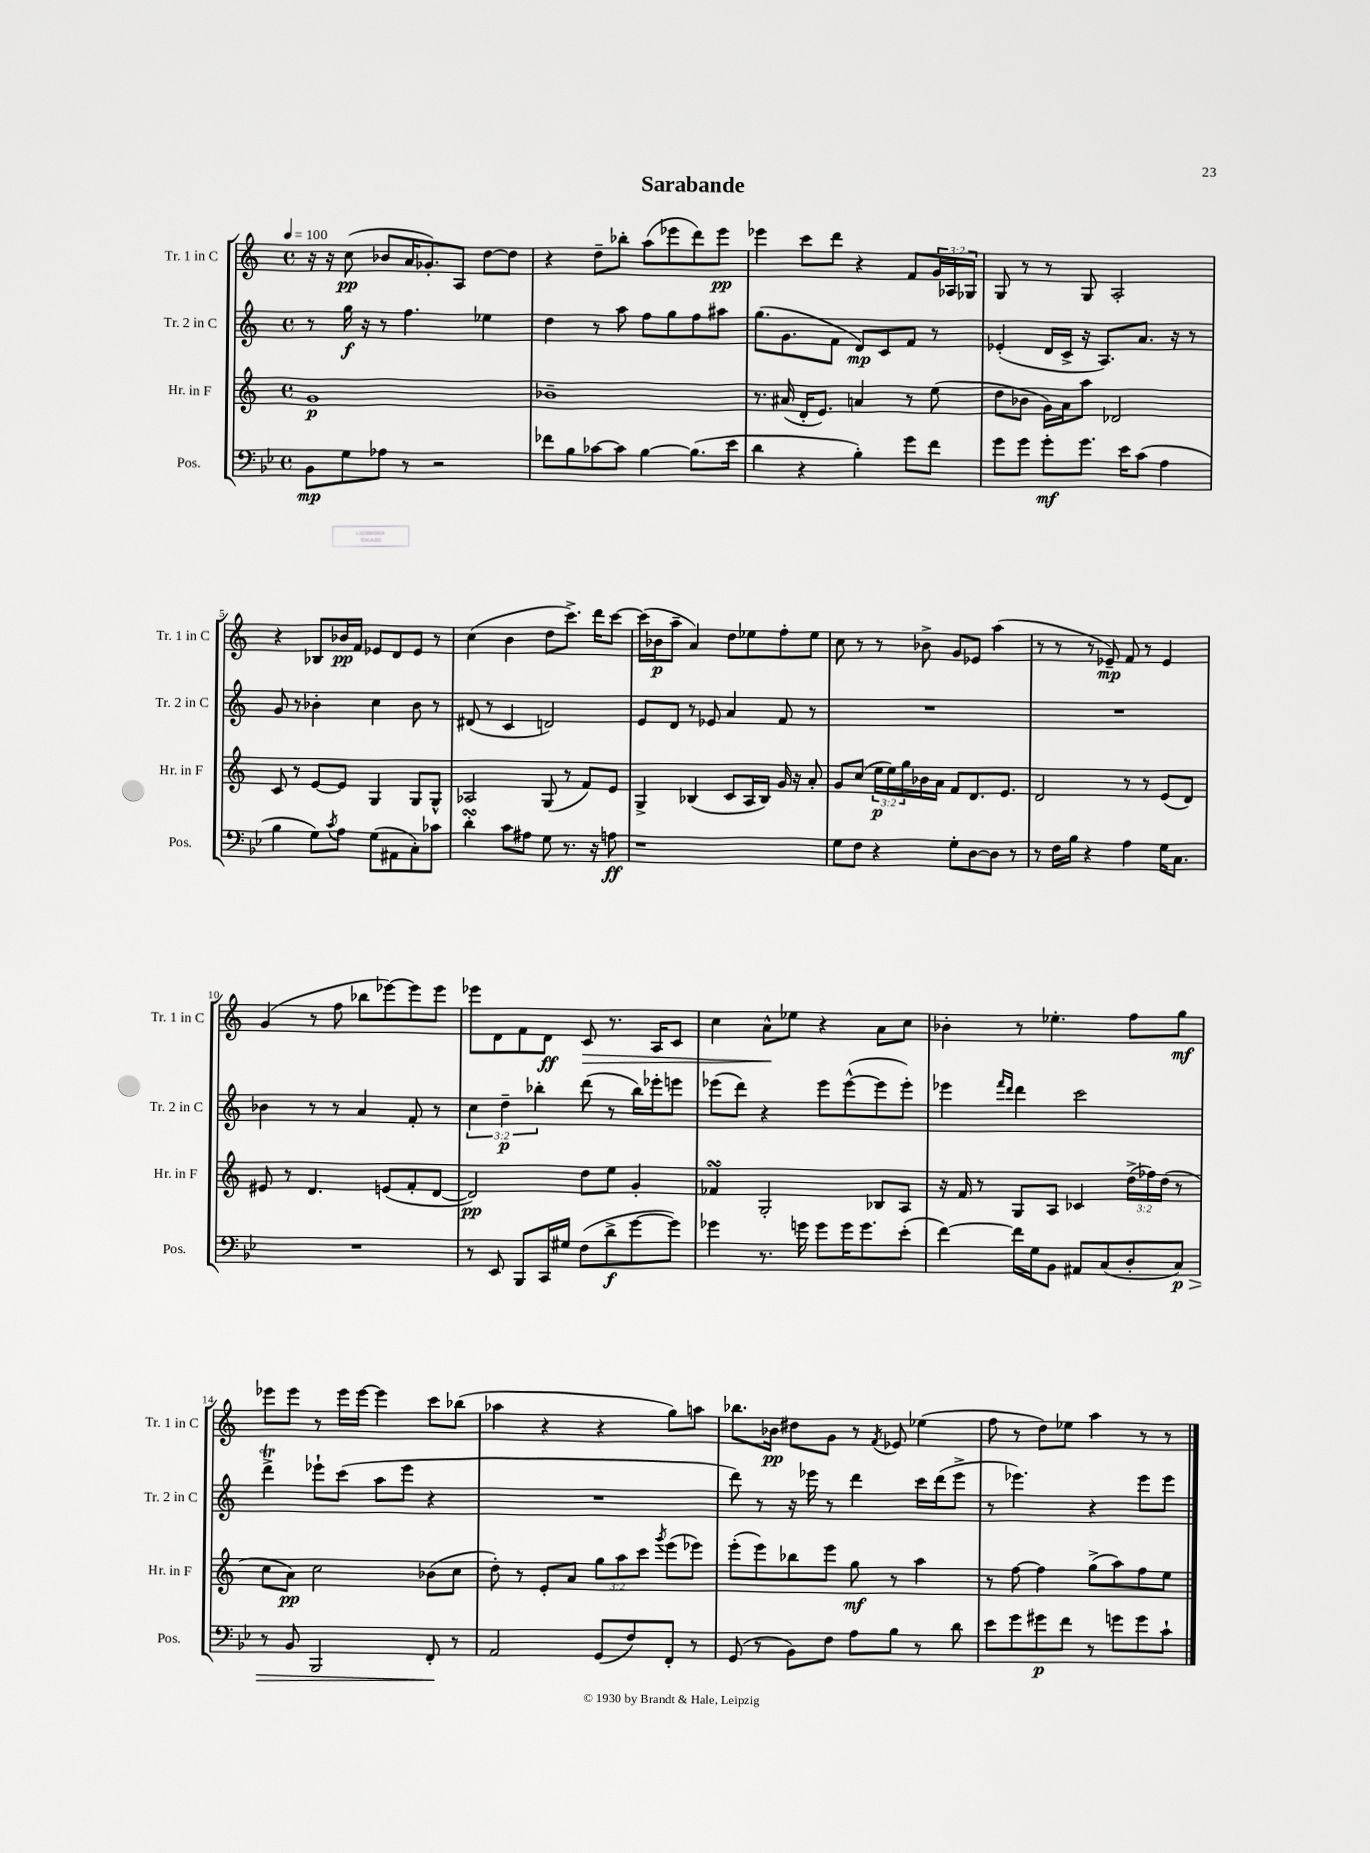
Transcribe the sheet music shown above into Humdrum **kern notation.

**kern	**kern	**kern	**kern
*staff4	*staff3	*staff2	*staff1
*clefF4	*clefG2	*clefG2	*clefG2
*k[b-e-]	*k[]	*k[]	*k[]
*M4/4	*M4/4	*M4/4	*M4/4
*met(c)	*met(c)	*met(c)	*met(c)
*MM100	*MM100	*MM100	*MM100
8BB-	1g	8r	16r
.	.	.	16r
8G	.	16gg	(8cc
.	.	16r	.
8A-	.	8r	8b-
8r	.	4.ff	16a
.	.	.	8.g-')
2r	.	.	.
.	.	.	8A
.	.	4ee-	[8dd
.	.	.	8dd]
=	=	=	=
8f-	1b-~	4dd	4r
8B-	.	.	.
[8c-	.	8r	8dd~
8c-]	.	8aa	8bb-'
[4B-	.	8ff	(8aa
.	.	8gg	8eee-
(8.B-]	.	8ff	8ddd)
.	.	8aa#	8eee-
16e-	.	.	.
=	=	=	=
4d	8.r	(8.gg	4eee-
.	(16a#	8.g	.
4r	16d'	.	8ccc
.	8.e)	.	.
.	.	8f	8ddd
4B-')	4a	8d)	4r
.	.	8c	.
8g	8r	8f	8f
8f	(8ee	8r	24g
.	.	.	24A-
.	.	.	24G-
=	=	=	=
8g	8dd	(4e-'	8G
8g	8b-	.	8r
8g'	16g)	16d	8r
.	16a	16c^	.
8.g	8aa	16r	8G
.	.	8.A)	.
.	2d-	.	2A'
16e-	.	.	.
(8c	.	8.a	.
4A	.	.	.
.	.	16r	.
.	.	8r	.
=	=	=	=
4B-	8c	8g	4r
.	8r	8r	.
8G)	[8e	4b-'	8B-
8qc	.	.	.
8A	8e]	.	16b-
.	.	.	16f
(8G	4G	4cc	8e-
8AA#	.	.	8d
8C')	8G	8b-	8e-
8c-	8G^^	8r	8r
=	=	=	=
4d'	2A-	(8d#	(4cc
.	.	8r	.
8c	.	4c	4b
8A#	.	.	.
8G	(8G	2d)	8dd
8.r	8r	.	8.ccc^)
.	8f)	.	.
16r	.	.	16ddd
8A	8e	.	[8ccc
=	=	=	=
1r	4G^	8e	(16ccc]
.	.	.	16b-
.	.	8d	8aa~
.	(4B-	8r	4a)
.	.	8e-	.
.	8c	4a	8dd
.	16A	.	8ee-
.	16B-)	.	.
.	16g	8f	8ff'
.	16r	.	.
.	8a'	8r	8ee-
=	=	=	=
8G	8g	1r	8cc
8F	(8cc	.	8r
4r	24ee	.	8r
.	24ee)	.	.
.	24gg	.	.
.	16b-	.	8b-^
.	16a	.	.
8G'	8f	.	8g
[8D	8.d	.	8e-
8D]	.	.	(4aa
.	8.e	.	.
8r	.	.	.
=	=	=	=
8r	2d	1r	8r
16F	.	.	8r
16B-	.	.	.
4r	.	.	8r
.	.	.	8e-~)
4A	8r	.	8f
.	8r	.	8r
16G	(8e	.	4e-
8.C	.	.	.
.	8d)	.	.
=	=	=	=
1r	8e#	4b-	(4g
.	8r	.	.
.	4.d	8r	8r
.	.	8r	8ff
.	.	4a	8bb-
.	(8e	.	[8eee-)
.	8f'	8f'	8eee-]
.	[8d	8r	8eee-
=	=	=	=
8r	2d])	6cc	8eee-
8EE-	.	.	8d
.	.	6dd~	.
8BBB-	.	.	8f
.	.	6bb-'	.
16CC	.	.	8d
16G#	.	.	.
(8F	8dd	(8ddd	8c
8d^	8ee	8r	8.r
[8g	4g'	16bb-)	.
.	.	16eee-'	16A
8g])	.	8eee	8c
=	=	=	=
4g-	4f-	(8eee-	4cc
.	.	8ddd)	.
8.r	2G'	4r	8a^^
.	.	.	8ee-
16g	.	.	.
8g	.	8eee-	4r
16g	.	([8eee-^^	.
8.g	.	.	.
.	8B-	8eee-]	8a
(8e-'	8A	8eee-')	8cc
=	=	=	=
[4f)	16r	4eee-	4b-'
.	16f	.	.
.	8r	.	.
.	.	16qqfff	.
.	.	16qqddd	.
16f]	8G	4ddd	8r
16G	.	.	.
8BB-	8A	.	4.ee-'
8AA#	4c-	2ccc	.
(8C	.	.	.
8D'	(24dd^	.	8ff
.	24ff-)	.	.
.	(24dd	.	.
8C)	8r	.	8gg
=	=	=	=
8r	8cc	4ddd^	8eee-
8BB-	8a)	.	8eee-
2BBB-	2cc	8eee-`	8r
.	.	(8ccc	16eee-
.	.	.	[16eee-
.	.	8aa	4eee-]
.	.	8eee-	.
8FF'	(8b-	4r	8ccc
8r	8cc	.	(8bb-
=	=	=	=
2AA	8dd')	1r	4aa-
.	8r	.	.
.	8e'	.	4r
.	8a	.	.
(8GG	12gg	.	4r
.	12aa	.	.
8F)	.	.	.
.	12ccc	.	.
.	8qggg	.	.
8FF'	(8eee	.	8gg)
8r	8eee-)	.	8aa
=	=	=	=
(8GG	(8eee'	8ddd)	8.bb-
8r	8eee)	8r	.
.	.	.	16b-
8BB-)	8bb-	16r	8dd#
.	.	16eee-	.
8F	8eee	8r	8g
8A	8gg	4ddd	8r
.	.	.	8qf
8B-	8r	.	8e-
8r	4aa	16ccc	(4ee-
.	.	(16ddd	.
8d	.	8eee-^	.
=	=	=	=
8e-	8r	8r	8ff
8g	[8ff	4.eee-)	8r
8g#	4ff]	.	8dd)
8f	.	.	8ee-
8r	(8gg^	4r	4aa
8g	8aa)	.	.
8g	8ff	8eee-	8r
8c`	8ee	8eee-	8r
==	==	==	==
*-	*-	*-	*-
